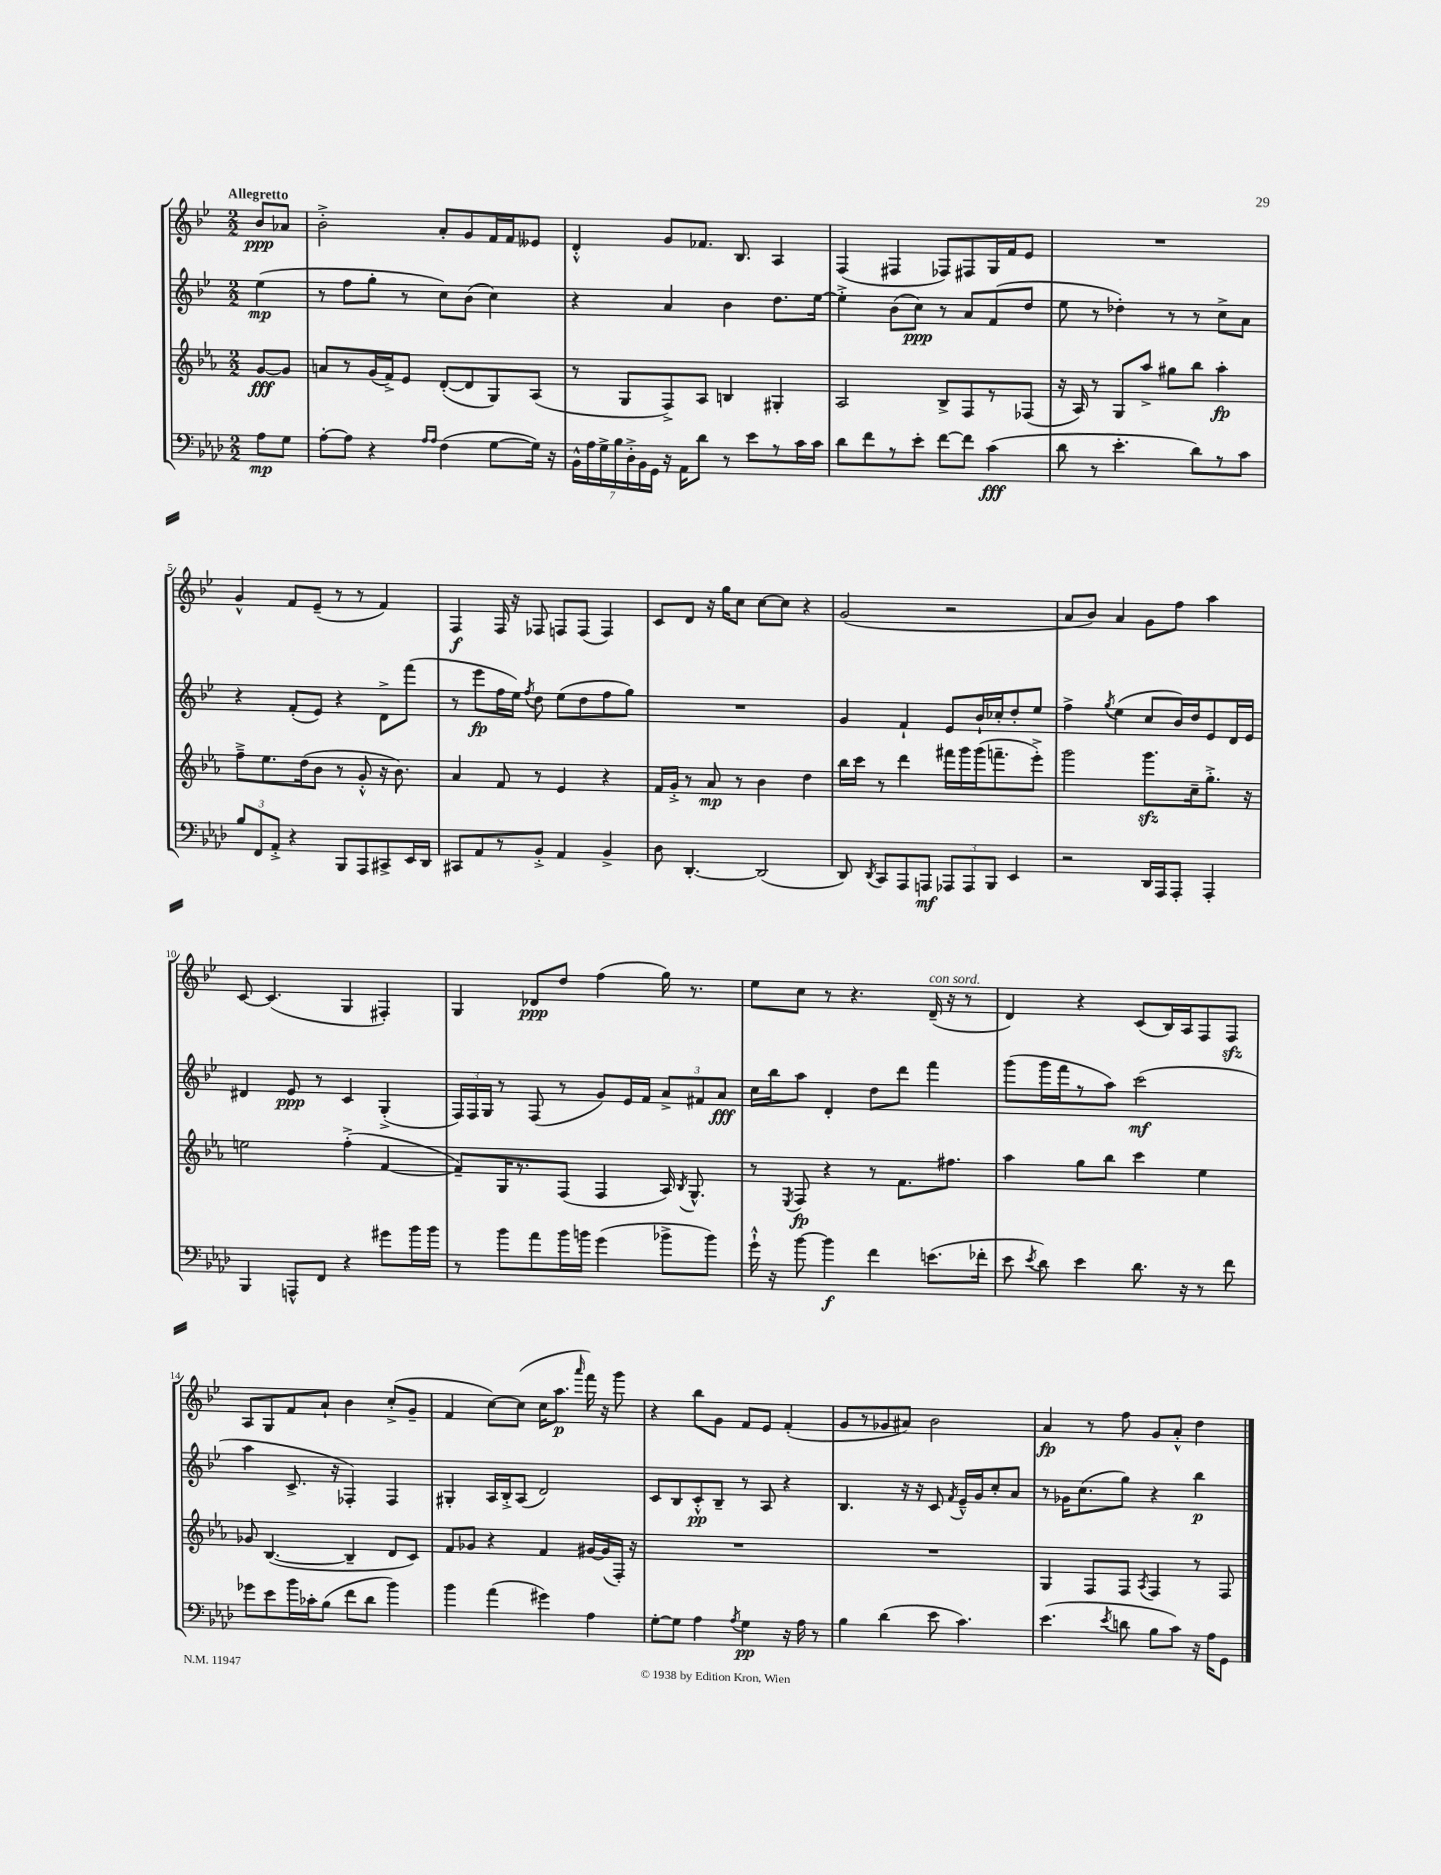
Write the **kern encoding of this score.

**kern	**kern	**kern	**kern
*staff4	*staff3	*staff2	*staff1
*clefF4	*clefG2	*clefG2	*clefG2
*k[b-e-a-d-]	*k[b-e-a-]	*k[b-e-]	*k[b-e-]
*M2/2	*M2/2	*M2/2	*M2/2
8A-\L	[8g/L	(4ee-\	8b-/L
8G\J	8g/]J	.	8a-/J
=	=	=	=
[8A-'\L	8a/L	8r	2b-'^\
8A-\]J	8r	8ff\L	.
4r	(16g/L	8gg'\J	.
.	16f^/J)	.	.
.	8e-/J	8r	.
16qqA-/LL	.	.	.
16qqA-/JJ	.	.	.
(4F\	([8d'/L	8cc\L)	8a'/L
.	8d/]	(8b-\J	8g/
[8G\L	8G/)	4cc\)	16f/L
.	.	.	16f/J
16G\]Jk)	(8A-/J	.	8e--/J
16r	.	.	.
=	=	=	=
28BB-^^\LL	8r	4r	4d'^^/
28A-\	.	.	.
28G^\	.	.	.
28B-\	.	.	.
.	8G/L	.	.
28D-'^\	.	.	.
28BB-\	.	.	.
28GG\JJ	.	.	.
16r	8F^/)	4a/	8g/L
16AA-\LK	.	.	.
8d-\J	8A-/J	.	8.f-/J
8r	4B/	4b-\	.
.	.	.	8.B-/
8e-\L	.	.	.
8r	4G#'/	8.dd\L	4A/
16c\L	.	.	.
16c\JJ	.	[16ee-\Jk	.
=	=	=	=
8d-\L	2A-/	4ee-'^\]	(4F/
8f\	.	.	.
8r	.	(8b-\L	4F#/
8e-'\J	.	8cc\J)	.
[8f\L	8B-^/L	8r	8F-/L)
8f\]J	8F/	8a/L	8F#/
(4c\	8r	(8f/	16G/L
.	.	.	16f/J
.	(8F-/J	8dd/J	8e-/J
=	=	=	=
8d-\	16r	8ee-\	1r
.	16A-/)	.	.
8r	8r	8r	.
4.e-'\	8G/L	4dd-'\)	.
.	8aa-^/J	.	.
.	8gg#\L	8r	.
8d-\L)	8bb-\J	8r	.
8r	4aa-'\	8cc^\L	.
8c\J	.	8a\J	.
=	=	=	=
12B-/L	8ff~^\L	4r	4g^^/
12FF/	.	.	.
.	8.ee-\	.	.
12AA-'^/J	.	.	.
4r	.	(8f'/L	8f/L
.	(16dd\k	.	.
.	8b-\J	8e-/J)	(8e-~/J
8BBB-/L	8r	4r	8r
8AAA-/	8g'^^/	.	8r
8CC#^/	16r	8d^\L	4f/)
.	8.b-\)	.	.
16EE-/L	.	(8fff\J	.
16DD-/JJ	.	.	.
=	=	=	=
8CC#/L	4a-/	8r	4F/
8AA-/	.	8eee-\L	.
8r	8f/	16ff\L	16F/
.	.	16ee-\JJ)	16r
.	.	8qff/	.
8BB-'^/J	8r	8dd\	8F-/
4AA-/	4e-/	(8ee-\L	8F/L
.	.	8dd\	(8F/J
4BB-^/	4r	8ff\	4F/)
.	.	8gg\J)	.
=	=	=	=
8D-\	16f/LL	1r	8c/L
.	16g'^/JJ	.	.
[4.DD-'/	8r	.	8d/J
.	8a-/	.	16r
.	.	.	16gg\LK
.	8r	.	8cc\J
(2DD-/]	4b-\	.	[8cc\L
.	.	.	8cc\]J
.	4dd\	.	4r
=	=	=	=
8DD-/)	16bb-\LL	4g/	(2g/
.	16ccc\JJ	.	.
8qDD-/	.	.	.
8CC/L	8r	.	.
8AAA-/	4ddd\	4f`/	.
8AAA/J	.	.	.
12AAA-/L	16fff#\LL	8e-/L	2r
.	16ggg\	.	.
12AAA-/	.	.	.
.	(16ggg\J	16b-`/L	.
12BBB-/J	.	.	.
.	8.fff~\	16cc-'/J	.
4EE-/	.	8dd'/	.
.	8eee-'^\J)	8ee-/J	.
=	=	=	=
2r	2ggg\	4ff^\	8a/L
.	.	.	8b-/J)
.	.	8qgg/	.
.	.	(4ee-\	4a/
16DD-/LL	8.ggg\L	8cc/L	8g\L
16AAA-/J	.	.	.
8AAA-'/J	.	16b-/L)	8ff\J
.	16cc~\k	16dd/J	.
4AAA-'/	8.gg'^\J	8e-/	4aa\
.	.	16d/L	.
.	16r	16e-/JJ	.
=	=	=	=
4BBB-/	2ee\	4d#/	[8c/
.	.	.	(4.c/]
8AAA^^/L	.	8e-/	.
8FF/J	.	8r	.
4r	(4ff'^\	4c/	4G/
8g#\L	[4f/	(4G'^/	4F#'/)
16b-\L	.	.	.
16b-\JJ	.	.	.
=	=	=	=
8r	8f~/]L)	24F/LL)	4G/
.	.	24F/	.
.	.	24G/JJ	.
8b-\L	16G/K	8r	.
.	8.r	.	.
8a-\	.	(8F/	8d-/L
16b-\L	(8F/J	8r	8dd/J
16b\JJ	.	.	.
(4g\	4F/	8g/L)	(4ff\
.	.	16e-/L	.
.	.	16f/JJ	.
8b-^\L	16A-/)	12a^/L	16gg\)
.	8qB-/	.	.
.	8.G^^/	.	8.r
.	.	12f#/	.
8b-\J)	.	.	.
.	.	12a/J	.
=	=	=	=
16g`^^\	8r	16cc\LL	8ee-\L
16r	.	16bb-\J	.
.	8qE-/	.	.
[8b-\	8F/	8aa\J	8cc\J
4b-\]	4r	4d'/	8r
.	.	.	4.r
4f\	8r	8dd\L	.
.	8.f\L	8ddd\J	.
(8.e\L	.	4fff\	(16d~/
.	8.ff#\J	.	16r
.	.	.	8r
16f-'\Jk	.	.	.
=	=	=	=
8e-\	4aa-\	(8ggg\L	4d/)
8qe-/	.	.	.
8d-\)	.	16ggg\L	.
.	.	16fff\J	.
4e-\	8gg\L	8r	4r
.	8bb-\J	8aa\J)	.
8.d-\	4ccc\	(2ccc\	(8c/L
.	.	.	16B-/L)
16r	.	.	16A/J
8r	4ee-\	.	8F/
8f\	.	.	8F/J
=	=	=	=
8g-\L	8g-/	4aa\	8A/L
8e-\	([4.B-/	.	8G/
16b-\L	.	8.c^/	8f/
16c-'\J	.	.	.
(8B-\J	.	.	8a`/J
.	.	16r	.
8f\L	4B-~/]	4F-'/)	4b-\
8d-\J	.	.	.
4b-\)	8d/L	4F-/	(8cc'^/L
.	8c/J)	.	8g~/J
=	=	=	=
4b-\	8f/L	4G#'/	4f/
.	8g-/J	.	.
(4a-\	4r	16A/LL	[8cc\L)
.	.	16B-'^/J	.
.	.	(8A/J	(8cc\]J
4g#\)	4f/	2d/)	16cc\LK
.	.	.	8.aa\J
.	.	.	16qqaaa/
4A-\	[16g#/LL	.	16fff\)
.	(16g#/]	.	16r
.	16F'/JJ)	.	8ggg\
.	16r	.	.
=	=	=	=
[8G'\L	1r	8c/L	4r
8G\]J	.	8B-/	.
4A-\	.	8c'^^/	8bb-\L
.	.	8B-~/J	8g\J
8qA-/	.	.	.
4G\	.	8r	8f/L
.	.	8A/	8e-/J
16r	.	4r	(4f'/
16A-\	.	.	.
8r	.	.	.
=	=	=	=
4B-\	1r	4.B-/	8g/L
.	.	.	8r
(4d-\	.	.	8g-/
.	.	16r	8a#/J)
.	.	16r	.
8e-\	.	8c/	2b-\
.	.	8qf/	.
4.c\)	.	16e-~^^/LL	.
.	.	16g/J	.
.	.	8cc'/	.
.	.	8a/J	.
=	=	=	=
(4.e-\	4G/	8r	4a/
.	.	16g-\LK	.
.	.	(8.cc\	.
.	8F/L	.	8r
8qe-/	.	.	.
8d\	8F/J	8gg\J)	8ff\
.	8qA-/	.	.
8B-\L	4F/	4r	8g/L
8c\J)	.	.	8a'^^/J
16r	8r	4bb-\	4dd\
16A-\LK	.	.	.
8GG\J	8F/	.	.
==	==	==	==
*-	*-	*-	*-
